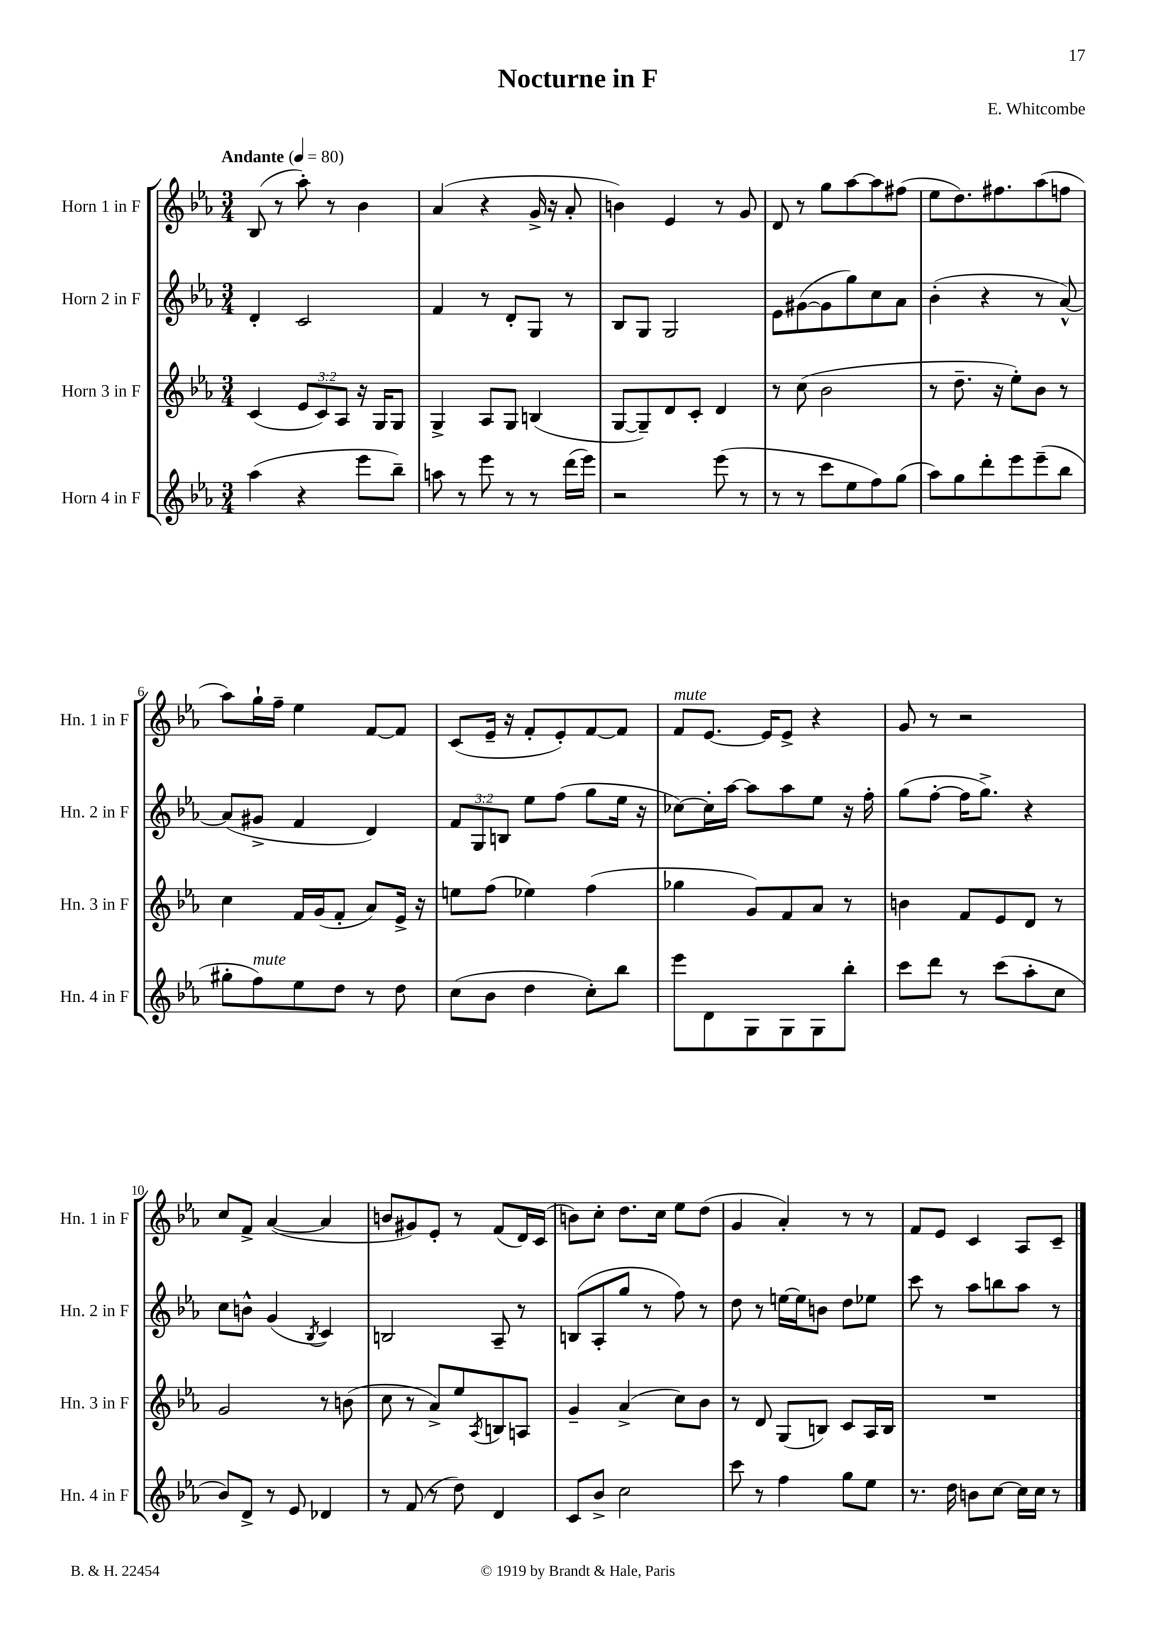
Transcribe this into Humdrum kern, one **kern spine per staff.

**kern	**kern	**kern	**kern
*staff4	*staff3	*staff2	*staff1
*clefG2	*clefG2	*clefG2	*clefG2
*k[b-e-a-]	*k[b-e-a-]	*k[b-e-a-]	*k[b-e-a-]
*M3/4	*M3/4	*M3/4	*M3/4
*MM80	*MM80	*MM80	*MM80
(4aa-\	(4c/	4d'/	(8B-/
.	.	.	8r
4r	12e-/L	2c/	8aa-'\)
.	12c/)	.	.
.	.	.	8r
.	12A-/J	.	.
8eee-\L	16r	.	4b-\
.	16G/LK	.	.
8bb-~\J)	8G/J	.	.
=	=	=	=
8aa\	4G^/	4f/	(4a-/
8r	.	.	.
8eee-\	8A-/L	8r	4r
8r	8G/J	8d'/L	.
8r	(4B/	8G/J	16g^/
.	.	.	16r
(16ddd\LL	.	8r	8a-'/
16eee-\JJ)	.	.	.
=	=	=	=
2r	[8G/L	8B-/L	4b\)
.	8G~/])	8G/J	.
.	8d/	2G/	4e-/
.	8c'/J	.	.
(8eee-\	4d/	.	8r
8r	.	.	8g/
=	=	=	=
8r	8r	8e-\L	8d/
8r	(8cc\	([8g#\	8r
8ccc\L	2b-\	8g#\]	8gg\L
8ee-\	.	8gg\)	[8aa-\
8ff\)	.	8cc\	8aa-\]
(8gg\J	.	8a-\J	(8ff#\J
=	=	=	=
8aa-\L)	8r	(4b-'\	8ee-\L
8gg\	8.dd~\	.	8.dd\)
8ddd'\	.	4r	.
.	16r	.	8.ff#\
8eee-\	8ee-'\L)	.	.
(8eee-~\	8b-\J	8r	(8aa-\
8bb-\J	8r	[8a-^^/)	8ff\J
=	=	=	=
8gg#'\L	4cc\	(8a-/]L	8aa-\L)
8ff\)	.	8g#^/J	16gg`\L
.	.	.	16ff~\JJ
8ee-\	16f/LL	4f/	4ee-\
.	(16g/J	.	.
8dd\J	8f'/J	.	.
8r	8a-/L)	4d/)	[8f/L
8dd\	16e-^/Jk	.	8f/]J
.	16r	.	.
=	=	=	=
(8cc\L	8ee\L	12f/L	(8c/L
.	.	12G/	.
8b-\J	(8ff\J	.	16e-~/Jk
.	.	12B/J	.
.	.	.	16r
4dd\	4ee-\)	8ee-\L	8f'/L
.	.	(8ff\J	8e-'/)
8cc'\L)	(4ff\	8gg\L	[8f/
8bb-\J	.	16ee-\Jk	8f/]J
.	.	16r	.
=	=	=	=
8eee-\L	4gg-\	[8cc-\L)	8f/L
8d\	.	16cc-'\]L	[8.e-/J
.	.	[16aa-\JJ	.
8G\	8g/L)	8aa-\]L	.
.	.	.	16e-/]LK
8G\	8f/	8aa-\	8e-^/J
8G\	8a-/J	8ee-\J	4r
8bb-'\J	8r	16r	.
.	.	16ff'\	.
=	=	=	=
8ccc\L	4b\	(8gg\L	8g/
8ddd\J	.	[8ff'\J	8r
8r	8f/L	16ff\]LK	2r
.	.	8.gg^\J)	.
(8ccc\L	8e-/	.	.
8aa-'\	8d/J	4r	.
8cc\J	8r	.	.
=	=	=	=
8b-/L)	2g/	8cc\L	8cc/L
8d^/J	.	8b^^\J	8f^/J
8r	.	(4g/	([4a-/
8e-/	.	.	.
.	.	8qB-/	.
4d-/	8r	4c/)	4a-/]
.	(8b\	.	.
=	=	=	=
8r	8cc\	2B/	8b/L
(8f/	8r	.	8g#/)
8r	8a-^/L)	.	8e-'/J
8dd\)	8ee-/	.	8r
.	8qA-/	.	.
4d/	8B/	8A-~/	(8f/L
.	8A/J	8r	16d/L)
.	.	.	(16c/JJ
=	=	=	=
8c/L	4g~/	(8B/L	8b\L)
8b-^/J	.	8A-'/	8cc'\J
2cc\	(4a-^/	8gg/J	8.dd\L
.	.	8r	.
.	.	.	16cc\Jk
.	8cc\L)	8ff\)	8ee-\L
.	8b-\J	8r	(8dd\J
=	=	=	=
8ccc\	8r	8dd\	4g/
8r	8d/	8r	.
4ff\	(8G/L	[16ee\LL	4a-'/)
.	.	16ee\]J	.
.	8B/J)	8b\J	.
8gg\L	8c/L	8dd\L	8r
8ee-\J	16A-/L	8ee-\J	8r
.	16B/JJ	.	.
=	=	=	=
8.r	2.r	8ccc\	8f/L
.	.	8r	8e-/J
16dd\	.	.	.
8b\L	.	8aa-\L	4c/
[8cc\J	.	8bb\	.
16cc\]LL	.	8aa-\J	8A-/L
16cc\JJ	.	.	.
8r	.	8r	8c~/J
==	==	==	==
*-	*-	*-	*-
